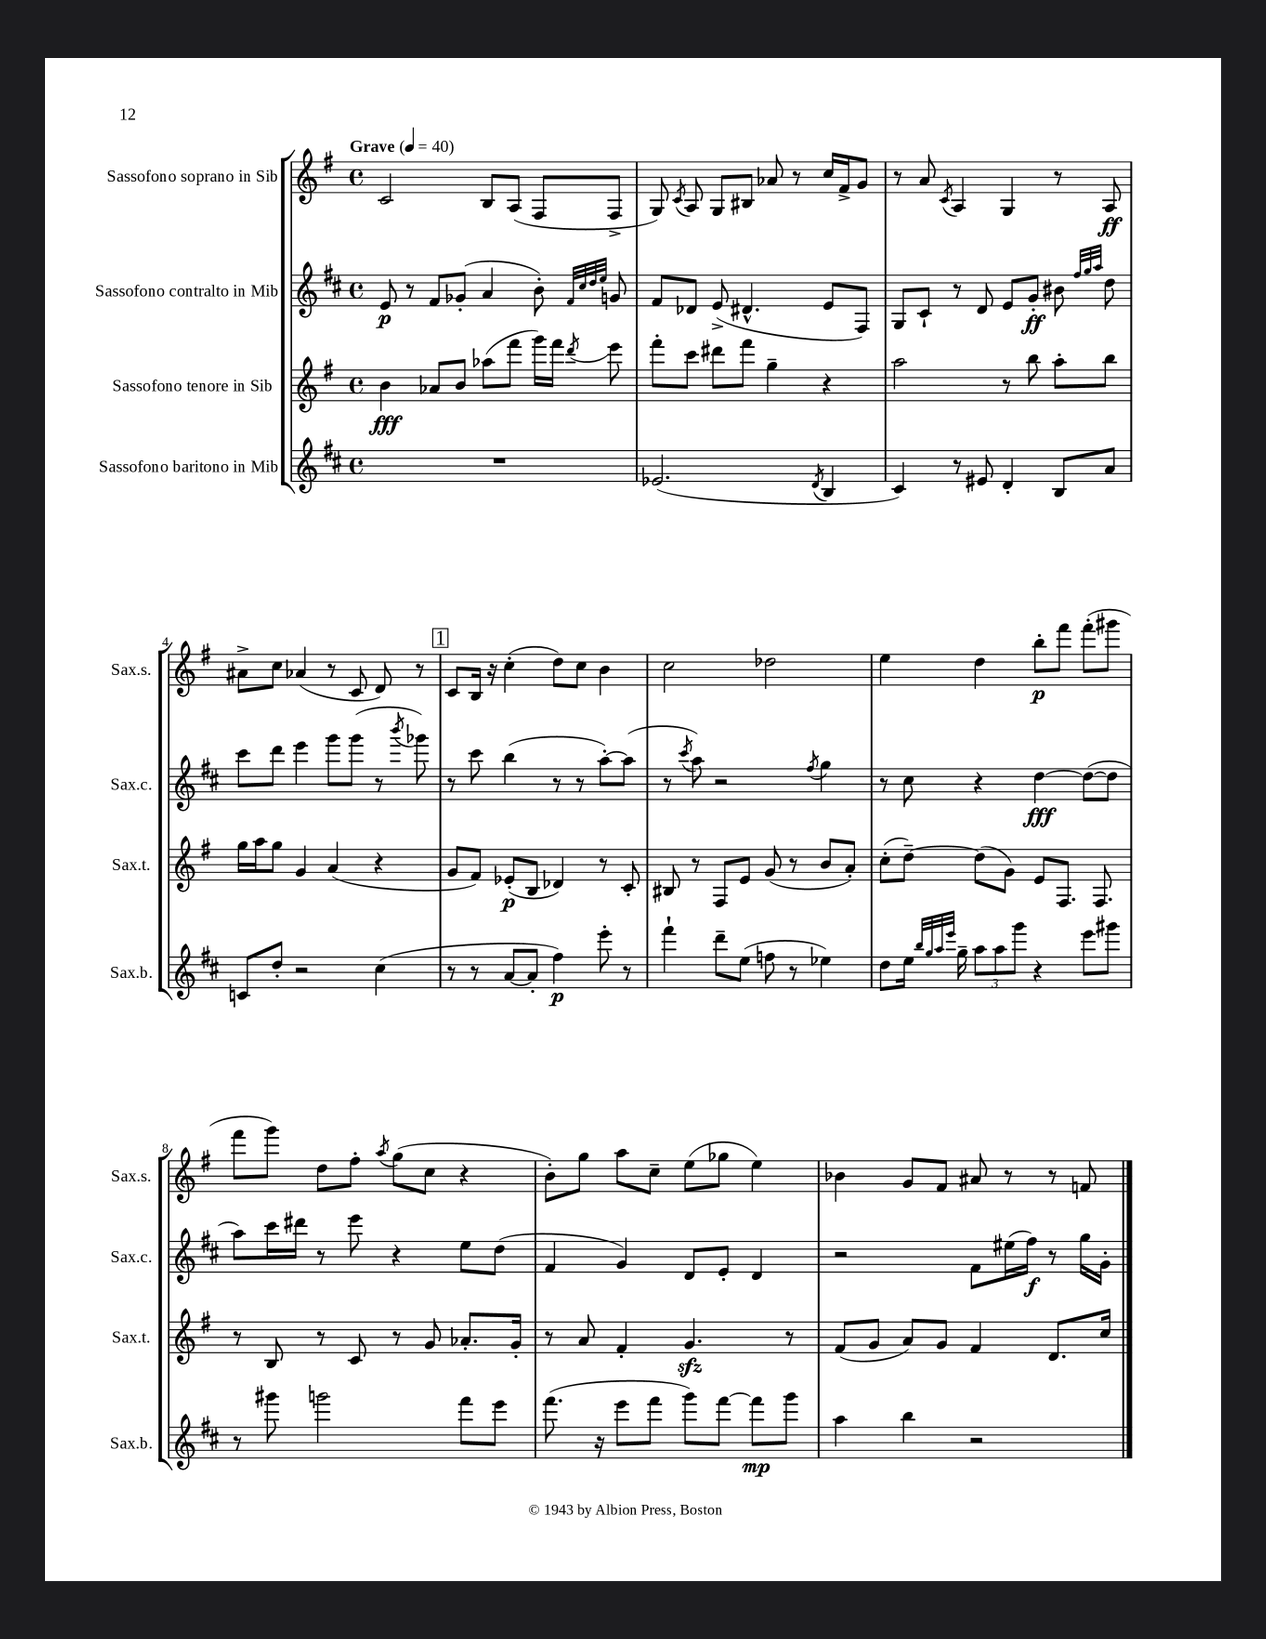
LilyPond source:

<<
\new StaffGroup <<
\new Staff = "s0" \with { instrumentName = "Sassofono soprano in Sib" shortInstrumentName = "Sax.s." } {
    \clef treble \key g \major \defaultTimeSignature \time 4/4 \tempo "Grave" 4 = 40
    \autoBeamOff c'2 b8[ a8]( fis8[ fis8]-> |
    g8) \acciaccatura { c'8 } a8 g8[ bis8] aes'8 r8 c''16[ fis'16-> g'8] |
    r8 a'8 \acciaccatura { c'8 } a4 g4 r8 a8\ff |
    ais'8[-> c''8] aes'4( r8 c'8 d'8) r8 |
    \mark \markup { \box "1" } c'8[ b16] r16 c''4-.( d''8[) c''8] b'4 |
    c''2 des''2 |
    e''4 d''4 b''8[-.\p fis'''8] fis'''8[-.( gis'''8] |
    fis'''8[ g'''8]) d''8[ fis''8]-. \acciaccatura { a''8 } g''8[( c''8] r4 |
    b'8[-.) g''8] a''8[ c''8]-- e''8[( ges''8] e''4) |
    bes'4 g'8[ fis'8] ais'8 r8 r8 f'8 \bar "|." |
}
\new Staff = "s1" \with { instrumentName = "Sassofono contralto in Mib" shortInstrumentName = "Sax.c." } {
    \clef treble \key d \major \defaultTimeSignature \time 4/4
    \autoBeamOff e'8\p r8 fis'8[ ges'8]-.( a'4 b'8-.) \grace { fis'32[ cis''32 d''32 e''32] } g'8 |
    fis'8[ des'8] e'8->( dis'4.-^ e'8[ fis8]) |
    g8[ cis'8]-! r8 d'8 e'8[ g'8]-.\ff bis'8 \grace { fis''32[ g''32 a''32] } d''8 |
    cis'''8[ d'''8] e'''4 g'''8[ g'''8]( r8 \acciaccatura { b'''8 } ges'''8) |
    \mark \markup { \box "1" } r8 cis'''8 b''4( r8 r8 a''8[~-.) a''8]( |
    r8 \acciaccatura { cis'''8 } a''8) r2 \acciaccatura { fis''8 } g''4 |
    r8 cis''8 r4 d''4~\fff d''8[~( d''8] |
    a''8[) cis'''16 dis'''16] r8 e'''8 r4 e''8[ d''8]( |
    fis'4 g'4) d'8[ e'8]-. d'4 |
    r2 fis'8[ eis''16( fis''16]\f) r8 g''16[ g'16]-. \bar "|." |
}
\new Staff = "s2" \with { instrumentName = "Sassofono tenore in Sib" shortInstrumentName = "Sax.t." } {
    \clef treble \key g \major \defaultTimeSignature \time 4/4
    \autoBeamOff b'4\fff aes'8[ b'8] aes''8[( fis'''8] g'''16[) fis'''16] \acciaccatura { d'''8 } e'''8 |
    fis'''8[-. c'''8] dis'''8[ fis'''8] g''4-- r4 |
    a''2 r8 b''8 a''8[-. b''8] |
    g''16[ a''16 g''8] g'4 a'4( r4 |
    \mark \markup { \box "1" } g'8[ fis'8]) ees'8[-.\p( b8] des'4) r8 c'8-. |
    bis8 r8 fis8[ e'8] g'8( r8 b'8[ a'8]-.) |
    c''8[-.( d''8]~--) d''8[( g'8]) e'8[ fis8.] fis8. |
    r8 b8 r8 c'8 r8 g'8 aes'8.[-. g'16]-. |
    r8 a'8 fis'4-. g'4.\sfz r8 |
    fis'8[( g'8] a'8[) g'8] fis'4 d'8.[ c''16] \bar "|." |
}
\new Staff = "s3" \with { instrumentName = "Sassofono baritono in Mib" shortInstrumentName = "Sax.b." } {
    \clef treble \key d \major \defaultTimeSignature \time 4/4
    \autoBeamOff R1 |
    ees'2.( \acciaccatura { d'8 } b4 |
    cis'4) r8 eis'8 d'4-. b8[ a'8] |
    c'8[ d''8]-. r2 cis''4( |
    \mark \markup { \box "1" } r8 r8 a'8[~ a'8]-. fis''4\p) e'''8-. r8 |
    fis'''4-! d'''8[-- e''8]( f''8 r8 ees''4) |
    d''8[ e''16] \grace { b''32[ g''32 a''32 e'''32] } g''16-- \tuplet 3/2 { a''8[ a''8 g'''8] } r4 e'''8[ gis'''8] |
    r8 gis'''8 g'''2 fis'''8[ e'''8] |
    fis'''8.( r16 e'''8[ fis'''8] g'''8[) fis'''8]~ fis'''8[\mp g'''8] |
    a''4 b''4 r2 \bar "|." |
}
>>
>>
